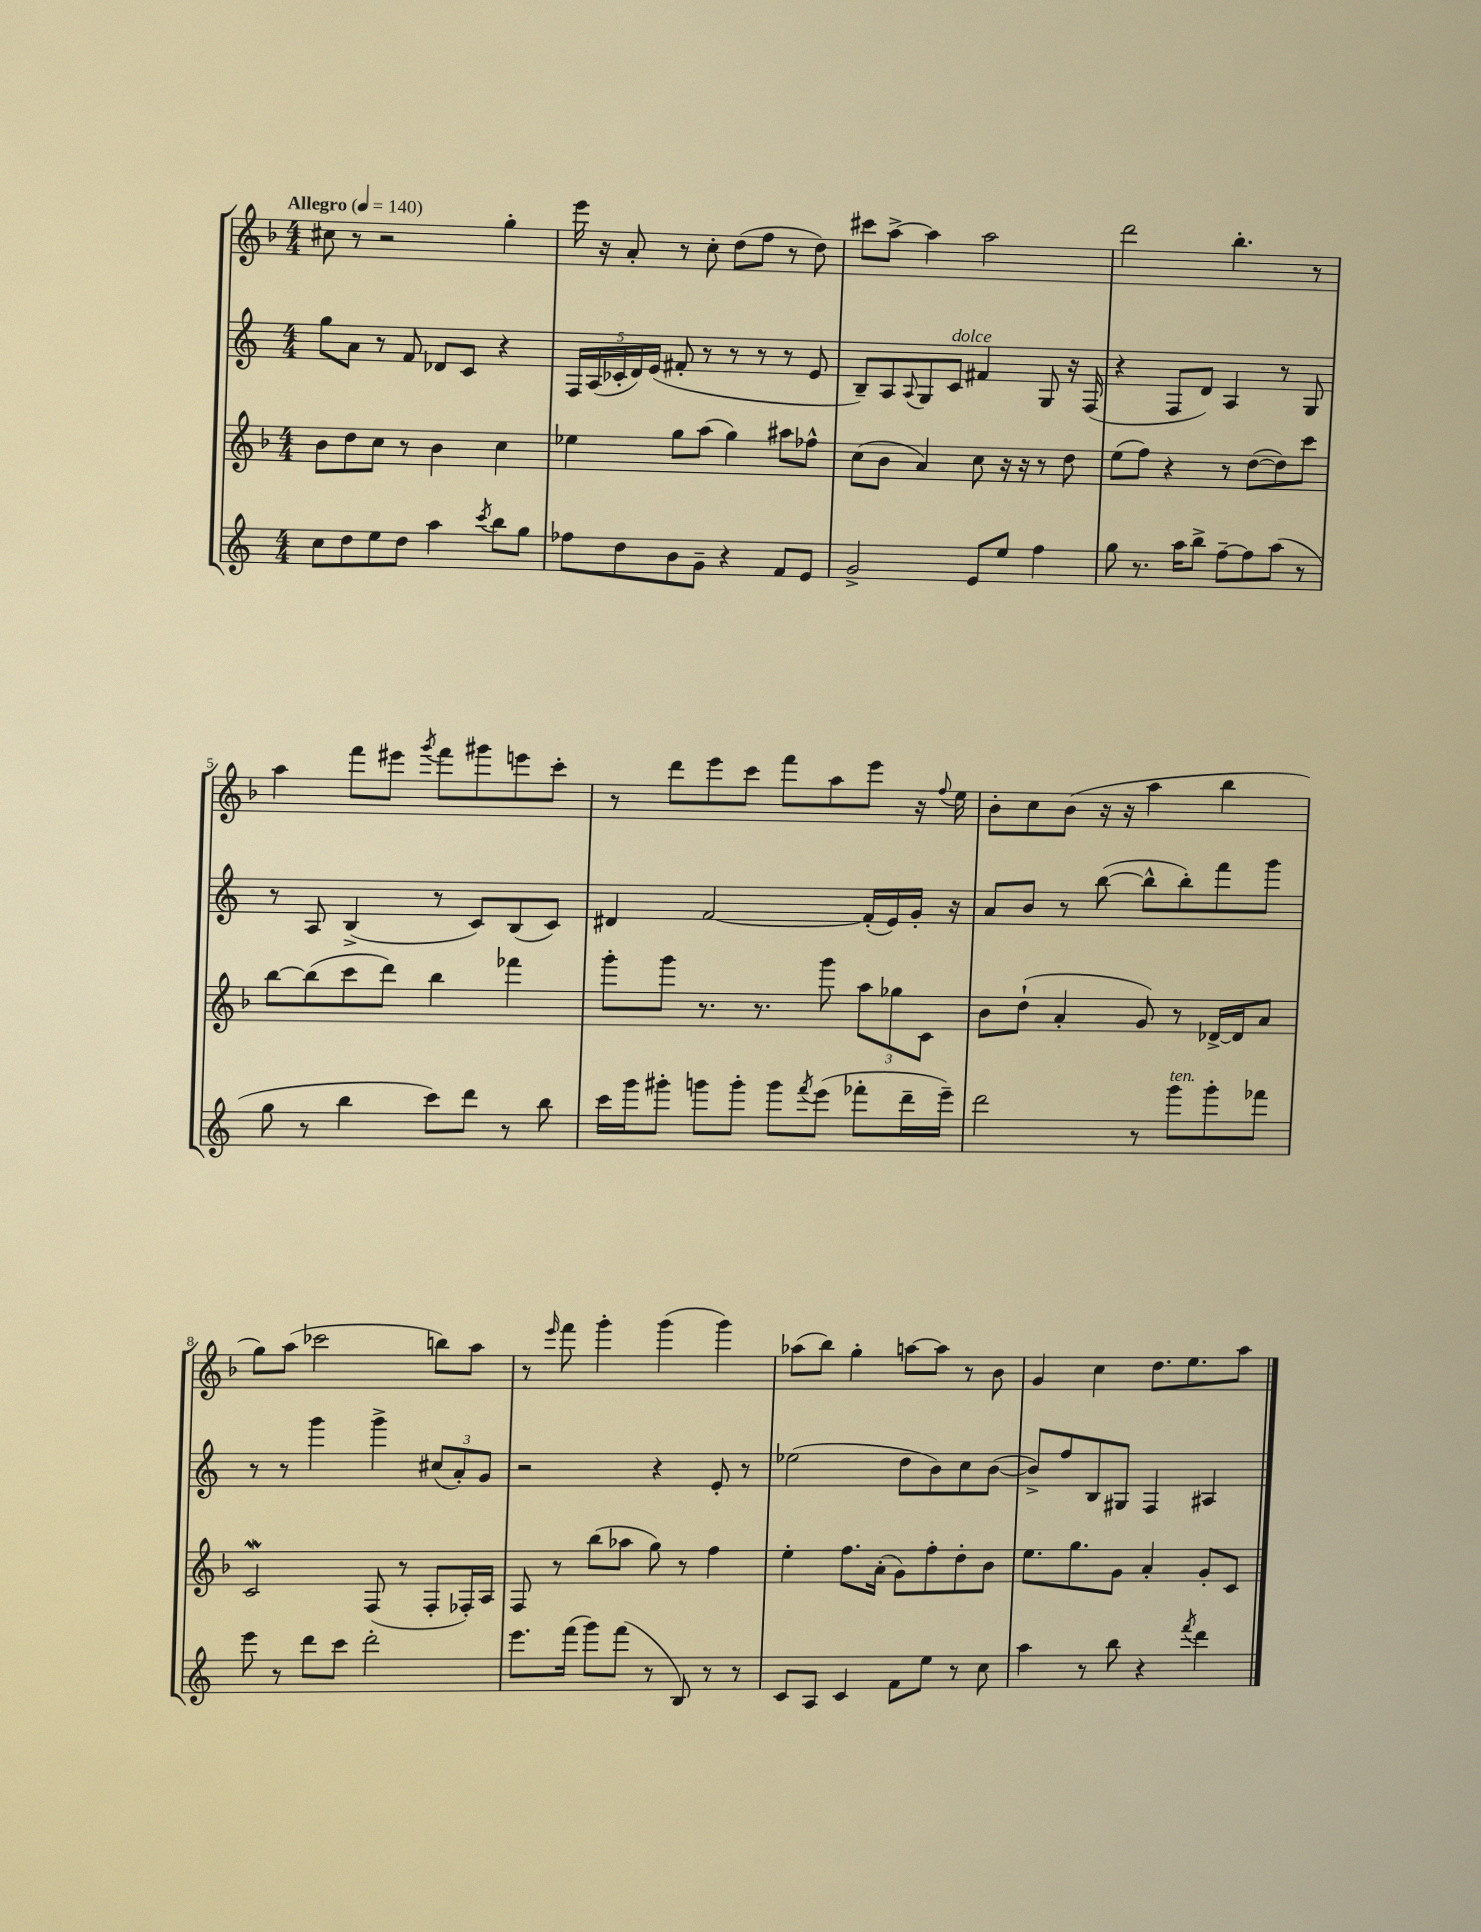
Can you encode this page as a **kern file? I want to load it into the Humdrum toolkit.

**kern	**kern	**kern	**kern
*staff4	*staff3	*staff2	*staff1
*clefG2	*clefG2	*clefG2	*clefG2
*k[]	*k[b-]	*k[]	*k[b-]
*M4/4	*M4/4	*M4/4	*M4/4
*MM140	*MM140	*MM140	*MM140
8cc\L	8b-\L	8gg\L	8cc#\
8dd\	8dd\	8a\J	8r
8ee\	8cc\J	8r	2r
8dd\J	8r	8f/	.
4aa\	4b-\	8d-/L	.
.	.	8c/J	.
8qccc/	.	.	.
8bb\L	4cc\	4r	4gg'\
8gg\J	.	.	.
=	=	=	=
8ff-\L	4ee-\	20F/LL	16eee\
.	.	(20A/	.
.	.	.	16r
.	.	20c-'/	.
8dd\	.	.	8a'/
.	.	20d/)	.
.	.	(20e/JJ	.
8b\	8gg\L	8f#'/	8r
8g~\J	(8aa\J	8r	8cc'\
4r	4gg\)	8r	(8dd\L
.	.	8r	8ff\J
8f/L	8aa#\L	8r	8r
8e/J	8ff-^^\J	8e/	8dd\)
=	=	=	=
2g^/	(8cc\L	8B~/L)	8ccc#\L
.	8b-\J	8A/	[8aa^\J
.	.	8qqA/	.
.	4a/)	8G/	4aa\]
.	.	8c/J	.
8e/L	8cc\	4f#/	2aa\
8ee/J	16r	.	.
.	16r	.	.
4ff\	8r	8G/	.
.	8dd\	16r	.
.	.	(16F/	.
=	=	=	=
8gg\	(8ee\L	4r	2ddd\
8.r	8ff\J)	.	.
.	4r	8F/L	.
16aa\LK	.	.	.
8bb^\J	.	8d/J)	.
[8ff~\L	8r	4A/	4.bb-'\
8ff\]	([8dd\L	.	.
(8aa\J	8dd\])	8r	.
8r	8ccc\J	8G/	8r
=	=	=	=
8gg\	[8bb-\L	8r	4aa\
8r	(8bb-\]	8A/	.
4bb\	8ccc\	(4B^/	8fff\L
.	8ddd\J)	.	8eee#\J
.	.	.	8qggg/
8ccc\L)	4bb-\	8r	8fff\L
8ddd\J	.	8c/L)	8ggg#\
8r	4fff-\	(8B/	8eee\
8bb\	.	8c/J)	8ccc'\J
=	=	=	=
16ccc\LL	8ggg'\L	4d#/	8r
16ggg\J	.	.	.
8ggg#'\J	8ggg\J	.	8ddd\L
8ggg\L	8.r	[2f/	8eee\
8ggg'\J	.	.	8ccc\J
.	8.r	.	.
8ggg\L	.	.	8fff\L
8qfff/	.	.	.
(8eee\J	8ggg\	.	8aa\
8fff-'\L	12aa\L	(16f'/]LL	8eee\J
.	.	16e/)	.
.	12gg-\	.	.
16ddd~\L	.	16g'/JJ	16r
.	12c\J	.	.
.	.	.	8qqff/
16eee~\JJ)	.	16r	16ee\
=	=	=	=
2ddd\	8b-\L	8a/L	8b-'\L
.	(8dd`\J	8b/J	8cc\
.	4a'/	8r	(8b-\J
.	.	([8bb\	16r
.	.	.	16r
8r	8g/)	8bb^^\]L	4aa\
8ggg\L	8r	8bb'\)	.
8ggg'\	[16d-^/LL	8fff\	4bb-\
.	16d-/]J	.	.
8fff-\J	8a/J	8ggg\J	.
=	=	=	=
8eee\	2c/	8r	8gg\L)
8r	.	8r	(8aa\J
8ddd\L	.	4ggg\	2ccc-\
8ccc\J	.	.	.
2ddd'\	(8F/	4ggg^\	.
.	8r	.	.
.	8F'/L	(12cc#/L	8bb\L)
.	.	12a'/)	.
.	16F-'/L)	.	8aa\J
.	.	12g/J	.
.	16A/JJ	.	.
=	=	=	=
8.eee\L	8F/	2r	8r
.	.	.	16qqeee/
.	8r	.	8fff\
(16fff\Jk	.	.	.
8ggg\L)	(8bb-\L	.	4ggg'\
(8fff\J	8aa-\J	.	.
8r	8gg\)	4r	(4ggg\
8B/)	8r	.	.
8r	4ff\	8e'/	4ggg\)
8r	.	8r	.
=	=	=	=
8c/L	4ee'\	(2ee-\	(8aa-\L
8A/J	.	.	8bb-\J)
4c/	8.ff\L	.	4gg'\
.	(16a'\Jk	.	.
8f\L	8g\L)	8dd\L	[8aa\L
8ee\J	8ff'\	8b\)	8aa\]J
8r	8dd'\	8cc\	8r
8cc\	8b-\J	([8b\J	8b-\
=	=	=	=
4aa\	8.ee\L	8b^/]L)	4g/
.	.	8ff/	.
.	8.gg\	.	.
8r	.	8B/	4cc\
8bb\	8g\J	8G#/J	.
4r	4a'/	4F/	8.dd\L
.	.	.	8.ee\
8qfff/	.	.	.
4ddd\	8g'/L	4A#/	.
.	8c/J	.	8aa\J
==	==	==	==
*-	*-	*-	*-
